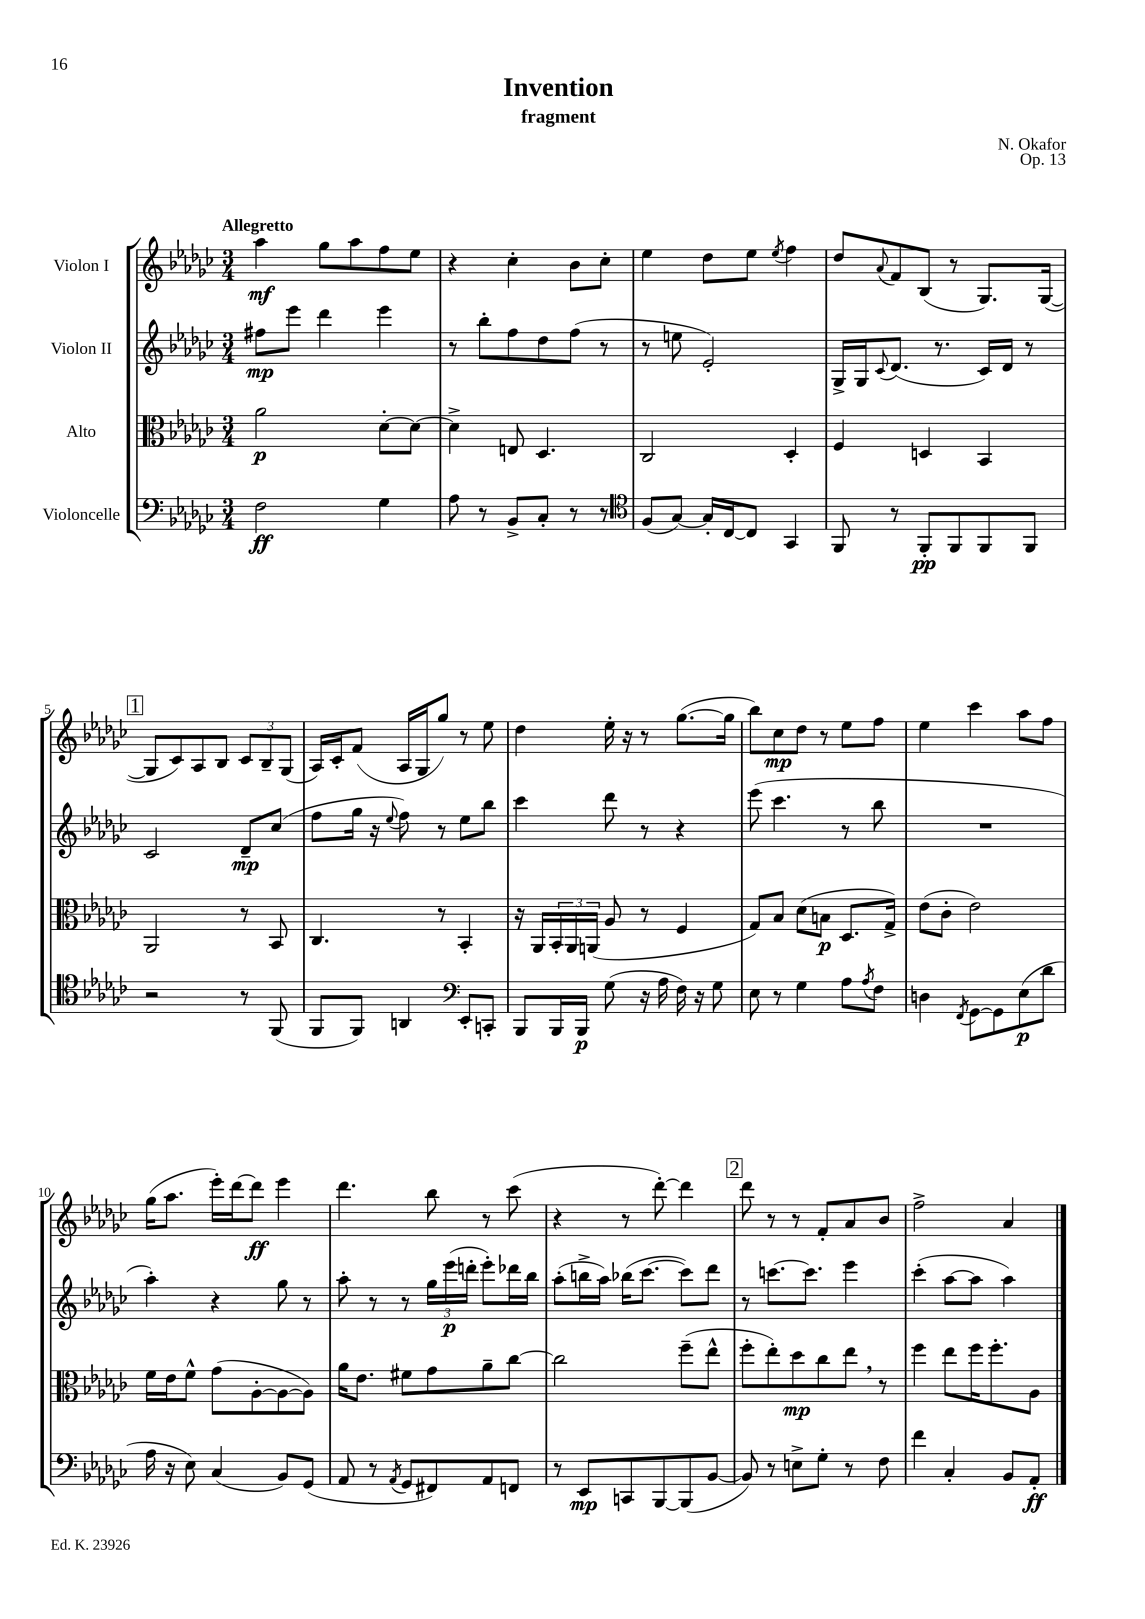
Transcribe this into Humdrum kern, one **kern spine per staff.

**kern	**kern	**kern	**kern
*staff4	*staff3	*staff2	*staff1
*clefF4	*clefC3	*clefG2	*clefG2
*k[b-e-a-d-g-c-]	*k[b-e-a-d-g-c-]	*k[b-e-a-d-g-c-]	*k[b-e-a-d-g-c-]
*M3/4	*M3/4	*M3/4	*M3/4
2F\	2a-\	8ff#\L	4aa-\
.	.	8eee-\J	.
.	.	4ddd-\	8gg-\L
.	.	.	8aa-\
4G-\	[8d-'\L	4eee-\	8ff\
.	8d-\_J	.	8ee-\J
=	=	=	=
8A-\	4d-^\]	8r	4r
8r	.	8bb-'\L	.
8BB-^/L	8E/	8ff\	4cc-'\
8C-'/J	4.D-/	8dd-\	.
8r	.	(8ff\J	8b-\L
8r	.	8r	8cc-'\J
=	=	=	=
*clefC4	*	*	*
(8F/L	2C-/	8r	4ee-\
[8G-/J)	.	8ee\	.
16G-'/]LL	.	2e-'/)	8dd-\L
[16C-/J	.	.	.
8C-/]J	.	.	8ee-\J
.	.	.	8qee-/
4GG-/	4D-'/	.	4ff\
=	=	=	=
8FF/	4F/	16G-^/LL	8dd-/L
.	.	16G-/J	.
.	.	8qqc-/	8qqa-/
8r	.	(8.d-/J	8f/
8FF'/L	4D/	.	(8B-/J
.	.	8.r	.
8FF/	.	.	8r
8FF/	4BB-/	16c-/LL)	8.G-/L)
.	.	16d-/JJ	.
8FF/J	.	8r	.
.	.	.	([16G-/Jk
=	=	=	=
2r	2AA-/	2c-/	8G-/]L
.	.	.	8c-/)
.	.	.	8A-/
.	.	.	8B-/J
8r	8r	8d-~/L	12c-/L
.	.	.	12B-~/
(8FF/	8BB-/	(8cc-/J	.
.	.	.	(12G-/J
=	=	=	=
8FF/L	4.C-/	8ff\L	16A-/LL)
.	.	.	16c-'/J
8FF/J)	.	16gg-\Jk	(8f/J
.	.	16r	.
.	.	8qqee-/	.
4AA/	.	8ff\)	16A-/LL
.	.	.	16G-/J
.	8r	8r	8gg-/J)
*clefF4	*	*	*
8EE-'/L	4BB-'/	8ee-\L	8r
8CC'/J	.	8bb-\J	8ee-\
=	=	=	=
8BBB-/L	16r	4ccc-\	4dd-\
.	16AA-/LL	.	.
16BBB-/L	24BB-'/	.	.
.	24AA-/	.	.
16BBB-/JJ	.	.	.
.	(24AA/JJ	.	.
(8G-\	8A-/	8ddd-\	16ee-'\
.	.	.	16r
16r	8r	8r	8r
16A-\	.	.	.
16F\)	4F/	4r	([8.gg-\L
16r	.	.	.
8G-\	.	.	.
.	.	.	16gg-\]Jk
=	=	=	=
8E-\	8G-/L)	(8eee-\	8bb-\L)
8r	8B-/J	4.ccc-\	8cc-\
4G-\	(8d-\L	.	8dd-\J
.	8B\J	.	8r
8A-\L	8.D-/L	8r	8ee-\L
8qA-/	.	.	.
8F\J	.	8bb-\	8ff\J
.	16G-^/Jk)	.	.
=	=	=	=
4D\	(8e-\L	2.r	4ee-\
.	8c-'\J	.	.
8qFF/	.	.	.
[8GG-\L	2e-\)	.	4ccc-\
8GG-\]	.	.	.
(8E-\	.	.	8aa-\L
8d-\J	.	.	8ff\J
=	=	=	=
16A-\	16f\LL	4aa-'\)	(16gg-\LK
16r	16e-\J	.	8.aa-\J
8E-\)	8f^^\J	.	.
(4C-/	(8g-\L	4r	16eee-'\LL)
.	.	.	[16ddd-\J
.	[8A-'\	.	8ddd-\]J
8BB-/L)	8A-\_	8gg-\	4eee-\
(8GG-/J	8A-\]J)	8r	.
=	=	=	=
8AA-/	16a-\LK	8aa-'\	4.ddd-\
.	8.e-\J	.	.
8r	.	8r	.
8qAA-/	.	.	.
8GG-/L	8f#\L	8r	.
8FF#/)	8g-\	24gg-\LL	8bb-\
.	.	(24eee-\	.
.	.	24ddd'\JJ	.
8AA-/	8a-~\	8eee-'\L)	8r
8FF/J	[8cc-\J	16ddd-\L	(8ccc-\
.	.	16bb-\JJ	.
=	=	=	=
8r	2cc-\]	(8aa-'\L	4r
8EE-/L	.	16bb^\L	.
.	.	16aa-\JJ)	.
8CC/	.	(16bb-\LK	8r
.	.	[8.ccc-\J	.
[8BBB-/	.	.	[8ddd-'\)
(8BBB-/]	(8ff~\L	8ccc-\]L)	4ddd-\]
[8BB-/J	8ee-^^\J	8ddd-\J	.
=	=	=	=
8BB-/])	8ff'\L	8r	8ddd-\
8r	8ee-'\)	[8.ccc\L	8r
8E^\L	8dd-\	.	8r
.	.	8.ccc\]J	.
8G-'\J	8cc-\	.	8f'/L
8r	8ee-\J	4eee-\	8a-/
8F\	8r	.	8b-/J
=	=	=	=
4f\	4ff\	(4ccc-'\	2ff^\
4C-'/	8ee-\L	[8aa-\L	.
.	16ff\K	8aa-\]J	.
.	8.ff'\	.	.
8BB-/L	.	4aa-\)	4a-/
8AA-'/J	8A-\J	.	.
==	==	==	==
*-	*-	*-	*-
